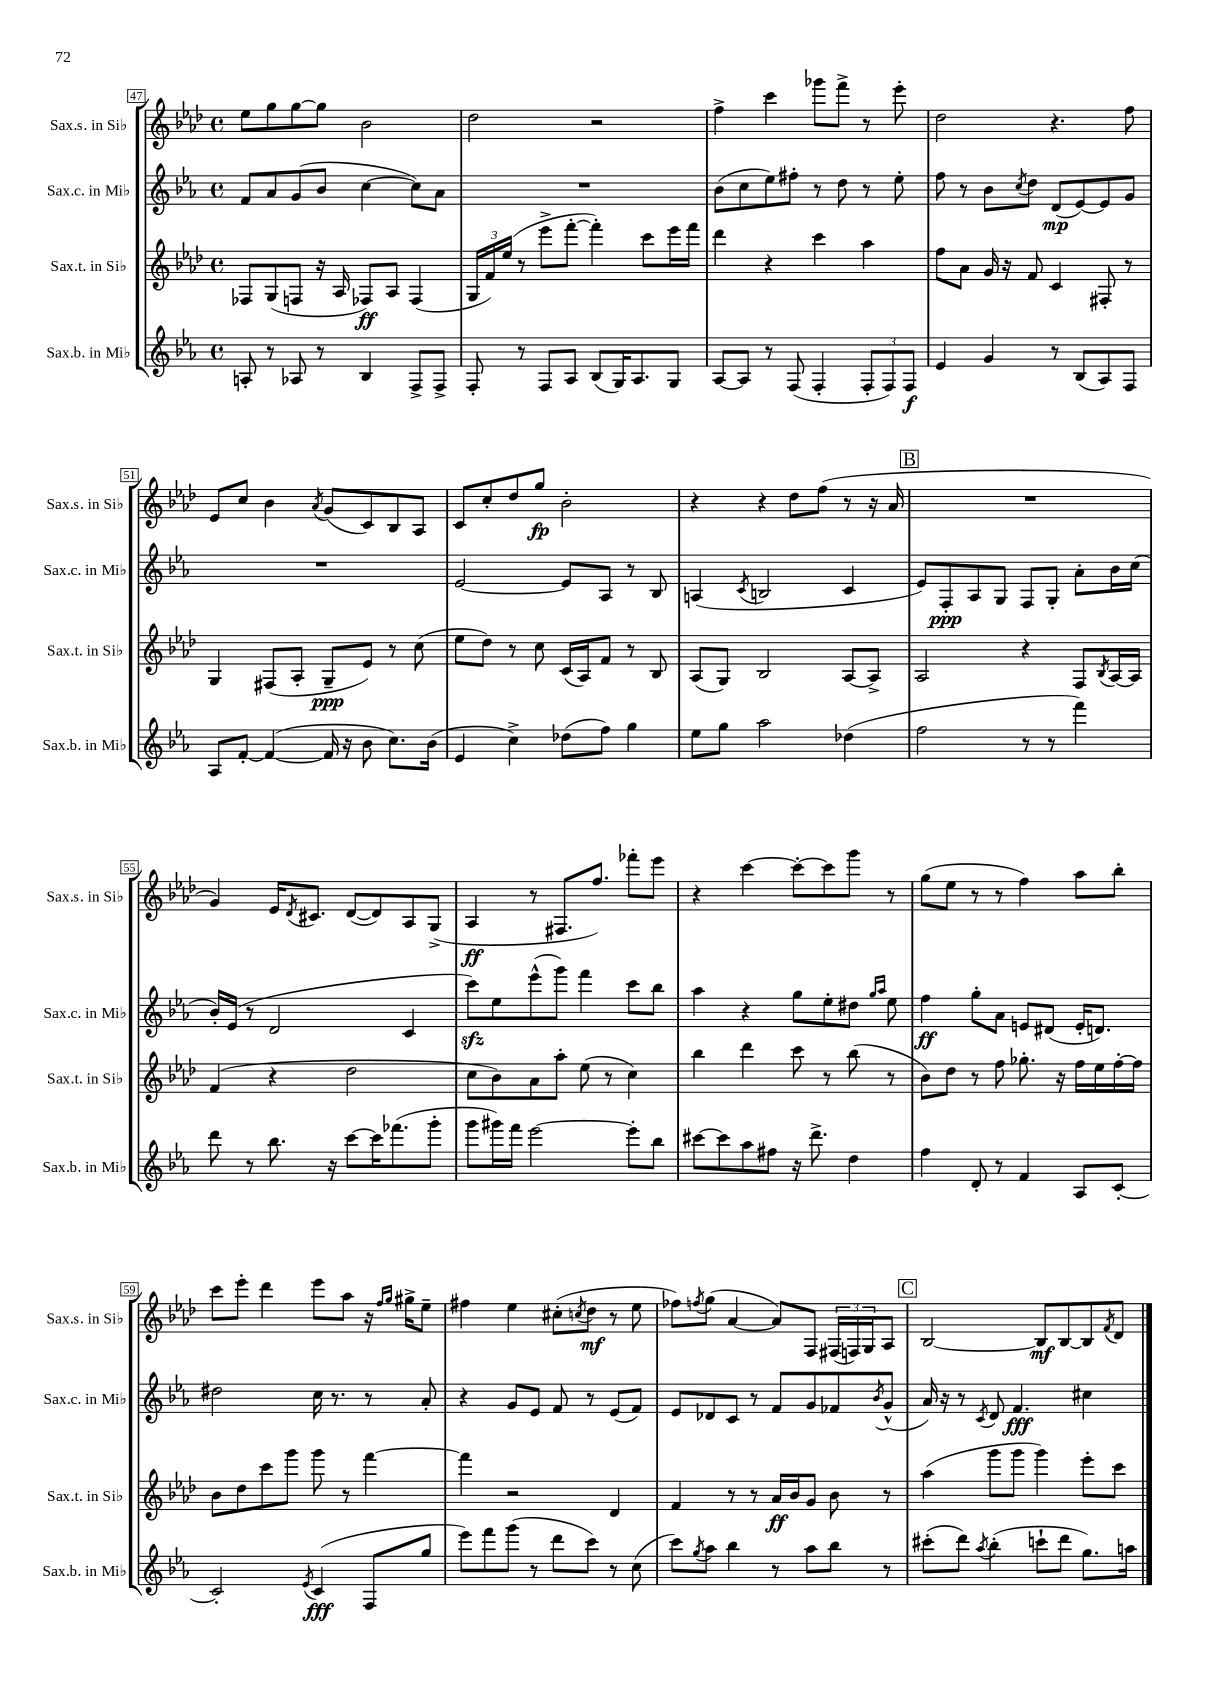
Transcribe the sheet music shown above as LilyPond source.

<<
\new StaffGroup <<
\new Staff = "s0" \with { instrumentName = "Sax.s. in Sib" shortInstrumentName = "Sax.s. in Sib" } {
    \clef treble \key aes \major \defaultTimeSignature \time 4/4
    ees''8 g''8 g''8~ g''8 bes'2 |
    des''2 r2 |
    f''4-> c'''4 ges'''8 f'''8-> r8 ees'''8-. |
    des''2 r4. f''8 |
    ees'8 c''8 bes'4 \acciaccatura { aes'8 } g'8( c'8) bes8 aes8 |
    c'8 c''8-. des''8 g''8\fp bes'2-. |
    r4 r4 des''8 f''8( r8 r16 aes'16 |
    \mark \markup { \box "B" } R1 |
    g'4) ees'16 \acciaccatura { des'8 } cis'8. des'8~( des'8) aes8 g8->( |
    aes4\ff r8 fis8. f''8.) fes'''8-. ees'''8 |
    r4 c'''4~ c'''8~-. c'''8 g'''8 r8 |
    g''8( ees''8 r8 r8 f''4) aes''8 bes''8-. |
    c'''8 ees'''8-. des'''4 ees'''8 aes''8 r16 \grace { f''16 g''16 } gis''16-> ees''8-- |
    fis''4 ees''4 cis''8-.( \acciaccatura { c''8 } des''8\mf r8 ees''8 |
    fes''8) \acciaccatura { f''8 } g''8( aes'4~ aes'8) f8 \tuplet 3/2 { fis16( f16) g16 } aes8 |
    \mark \markup { \box "C" } bes2~ bes8\mf bes8~ bes8 \acciaccatura { f'8 } des'8 \bar "|." |
}
\new Staff = "s1" \with { instrumentName = "Sax.c. in Mib" shortInstrumentName = "Sax.c. in Mib" } {
    \clef treble \key ees \major \defaultTimeSignature \time 4/4
    f'8 aes'8 g'8( bes'8 c''4~ c''8) aes'8 |
    R1 |
    bes'8( c''8 ees''8) fis''8-. r8 d''8 r8 ees''8-. |
    f''8 r8 bes'8 \acciaccatura { c''8 } d''8 d'8\mp( ees'8~) ees'8 g'8 |
    R1 |
    ees'2~ ees'8 aes8 r8 bes8 |
    a4( \acciaccatura { c'8 } b2 c'4 |
    \mark \markup { \box "B" } ees'8) f8-.\ppp aes8 g8 f8 g8-. aes'8-. bes'16 c''16( |
    bes'16-.) ees'16( r8 d'2 c'4 |
    c'''8\sfz) ees''8 ees'''8-^( g'''8) f'''4 c'''8 bes''8 |
    aes''4 r4 g''8 ees''8-. dis''8 \grace { g''16 aes''16 } ees''8 |
    f''4\ff g''8-. aes'8 e'8 dis'8( e'16-. d'8.) |
    dis''2 c''16 r8. r8 aes'8-. |
    r4 g'8 ees'8 f'8 r8 ees'8( f'8) |
    ees'8 des'8 c'8 r8 f'8 g'8 fes'8 \acciaccatura { bes'8 } g'8-^( |
    \mark \markup { \box "C" } aes'16) r16 r8 \acciaccatura { c'8 } d'8 f'4.\fff cis''4 \bar "|." |
}
\new Staff = "s2" \with { instrumentName = "Sax.t. in Sib" shortInstrumentName = "Sax.t. in Sib" } {
    \clef treble \key aes \major \defaultTimeSignature \time 4/4
    fes8 g8( f8 r16 aes16 fes8\ff) aes8 fes4( |
    \tuplet 3/2 { g16 f'16) ees''16( } r8 ees'''8-> f'''8~-. f'''4-.) c'''8 ees'''16 f'''16 |
    des'''4 r4 c'''4 aes''4 |
    f''8 aes'8 g'16 r16 f'8 c'4 fis8-. r8 |
    g4 fis8( aes8-. g8--\ppp ees'8) r8 c''8( |
    ees''8 des''8) r8 c''8 c'16( aes16) f'8 r8 bes8 |
    aes8( g8) bes2 aes8~ aes8-> |
    \mark \markup { \box "B" } aes2 r4 f8 \acciaccatura { bes8 } aes16~ aes16 |
    f'4( r4 des''2 |
    c''8 bes'8) aes'8 aes''8-. ees''8( r8 c''4) |
    bes''4 des'''4 c'''8 r8 bes''8( r8 |
    bes'8) des''8 r8 f''8 ges''8.-. r16 f''16 ees''16 f''16~-. f''16 |
    bes'8 des''8 c'''8 g'''8 g'''8 r8 f'''4~ |
    f'''4 r2 des'4 |
    f'4 r8 r8 aes'16\ff bes'16 g'8 bes'8 r8 |
    \mark \markup { \box "C" } aes''4( g'''8 g'''8 g'''4) ees'''8-. c'''8 \bar "|." |
}
\new Staff = "s3" \with { instrumentName = "Sax.b. in Mib" shortInstrumentName = "Sax.b. in Mib" } {
    \clef treble \key ees \major \defaultTimeSignature \time 4/4
    a8-. r8 aes8 r8 bes4 f8-> f8-> |
    f8-. r8 f8 aes8 bes8( g16) aes8. g8 |
    aes8~ aes8 r8 f8( f4-. \tuplet 3/2 { f8-. f8) f8\f } |
    ees'4 g'4 r8 bes8( aes8) f8 |
    aes8 f'8~-. f'4~( f'16 r16 bes'8 c''8.) bes'16( |
    ees'4 c''4->) des''8( f''8) g''4 |
    ees''8 g''8 aes''2 des''4( |
    \mark \markup { \box "B" } f''2 r8 r8 f'''4) |
    d'''8 r8 bes''8. r16 c'''8~ c'''16 fes'''8.( g'''8-. |
    g'''8 gis'''16) f'''16 ees'''2~ ees'''8-. bes''8 |
    cis'''8~ cis'''8 aes''8 fis''8 r16 d'''8.-> d''4 |
    f''4 d'8-. r8 f'4 aes8 c'8~-. |
    c'2-. \acciaccatura { ees'8 } c'4\fff( f8 g''8 |
    ees'''8) f'''8 g'''8( r8 d'''8 c'''8) r8 c''8( |
    c'''8) \acciaccatura { g''8 } aes''8 bes''4 r8 aes''8 bes''8 r8 |
    \mark \markup { \box "C" } cis'''8-.( d'''8) \acciaccatura { aes''8 } bes''4-.( c'''8-! d'''8 g''8.) a''16 \bar "|." |
}
>>
>>
\layout { \context { \Score currentBarNumber = #47 \override BarNumber.stencil = #(make-stencil-boxer 0.1 0.3 ly:text-interface::print) } }
